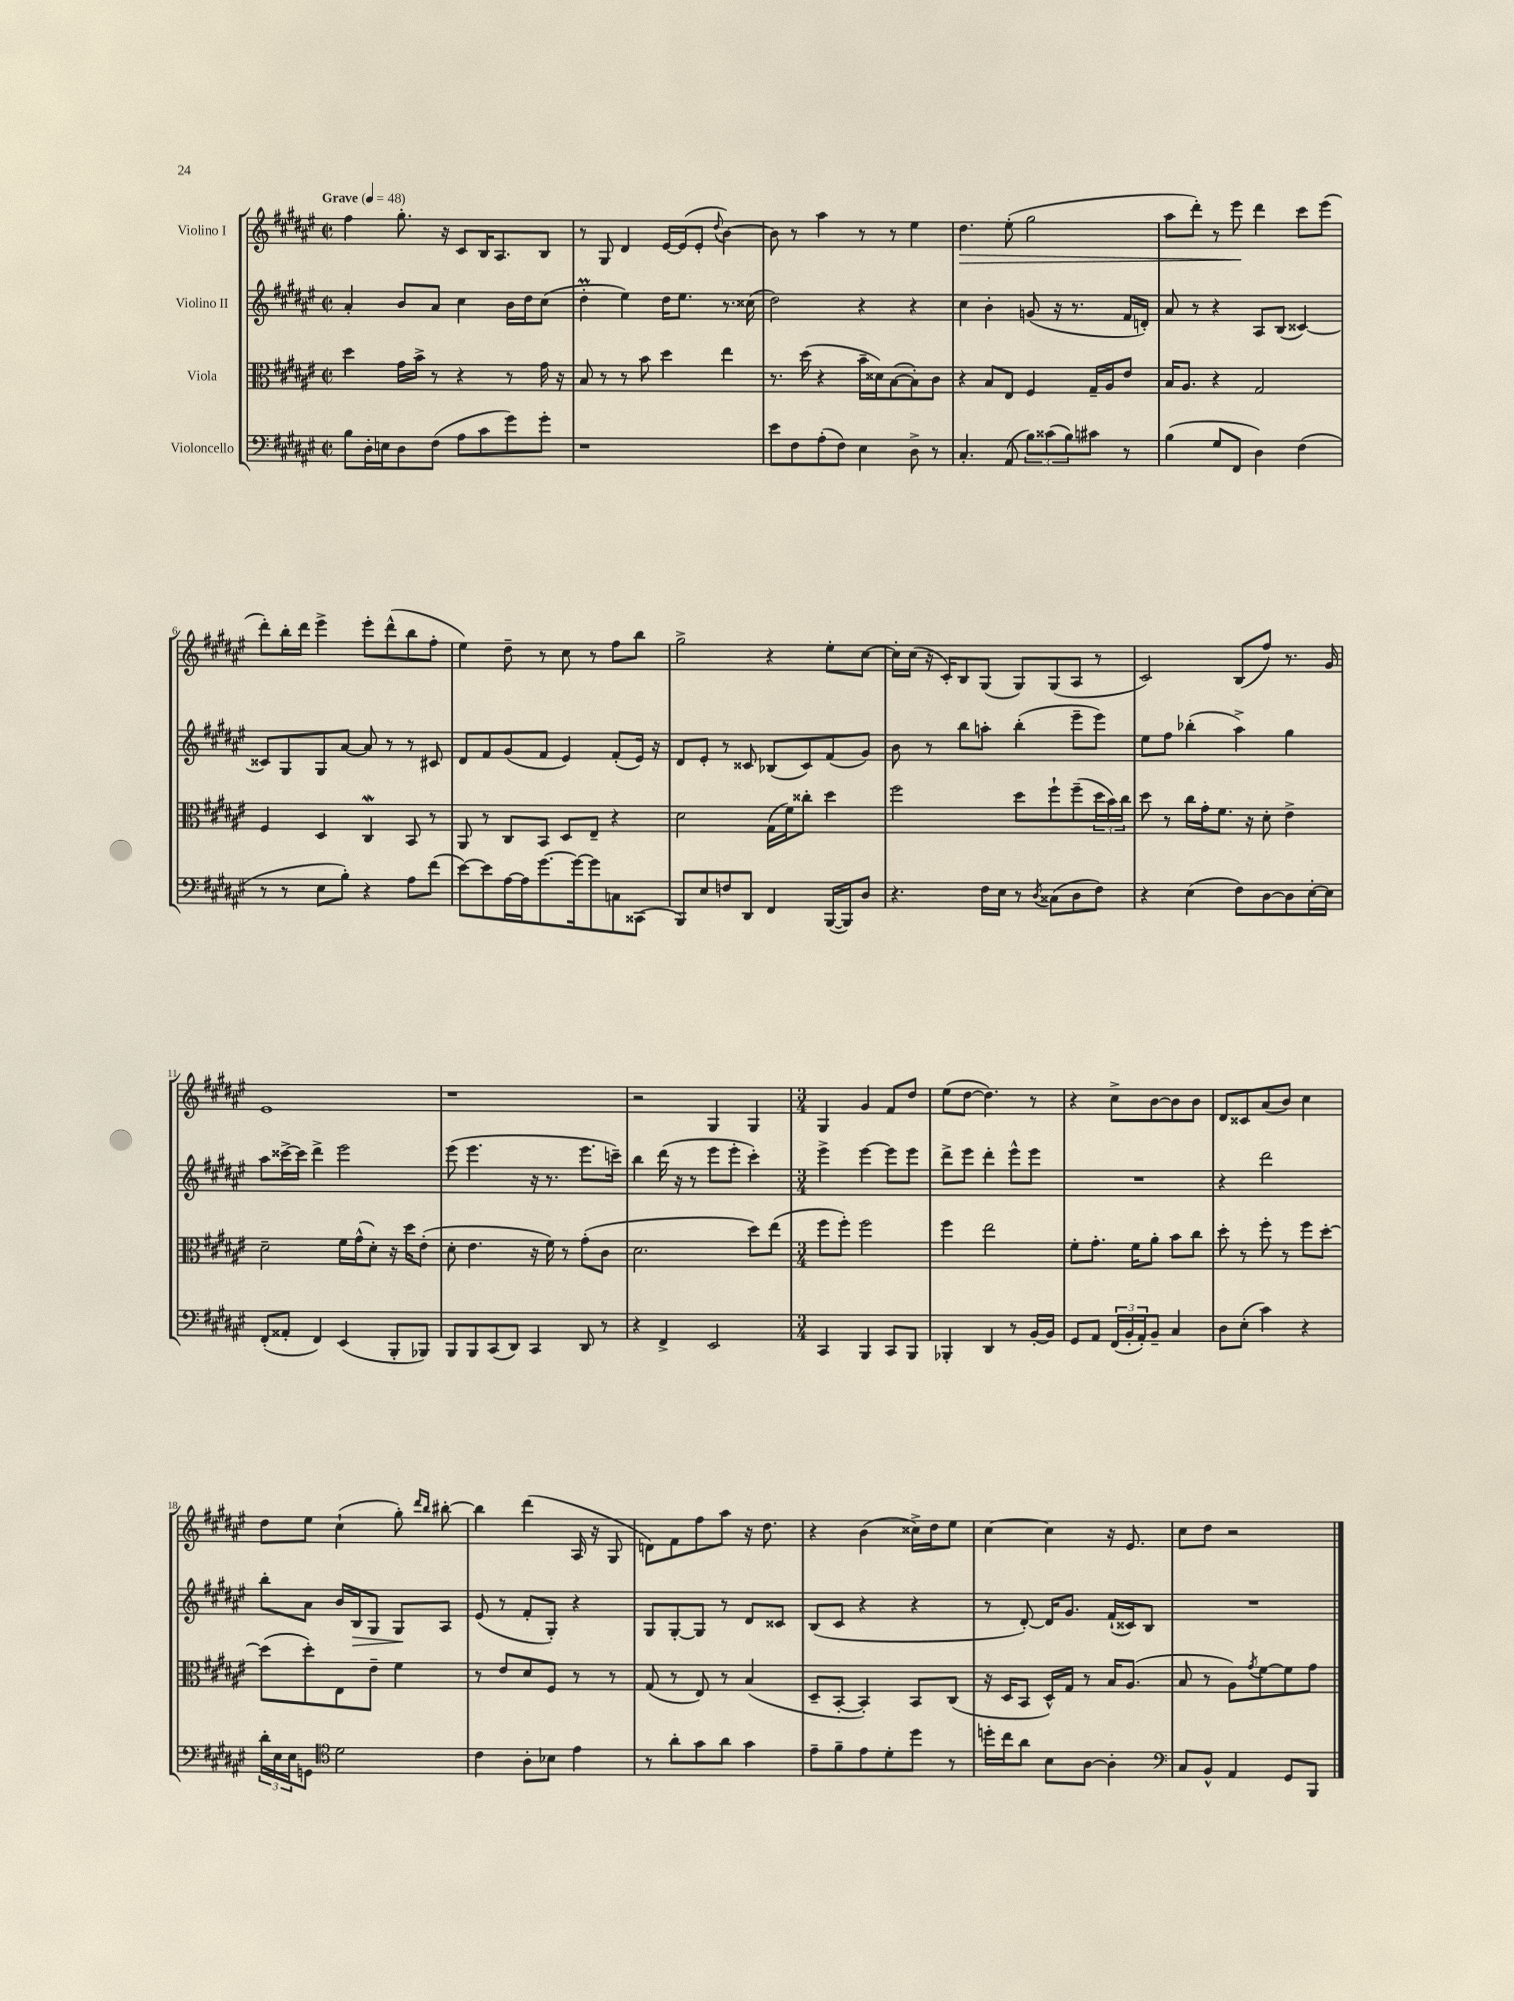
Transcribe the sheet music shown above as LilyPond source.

<<
\new StaffGroup <<
\new Staff = "s0" \with { instrumentName = "Violino I" } {
    \clef treble \key fis \major \defaultTimeSignature \time 2/2 \tempo "Grave" 4 = 48
    fis''4 gis''8.-. r16 cis'8 b16 ais8. b8 |
    r8 gis8 dis'4 eis'16~ eis'16( eis'8-. \appoggiatura { dis''8 } b'4~) |
    b'8 r8 ais''4 r8 r8 eis''4 |
    dis''4.\> eis''8-.( gis''2 |
    ais''8 dis'''8-.) r8 eis'''8\! dis'''4 cis'''8 eis'''8( |
    dis'''8-.) b''16-. dis'''16 eis'''4-> eis'''8-. dis'''8-^( b''8 fis''8-. |
    eis''4) dis''8-- r8 cis''8 r8 fis''8 b''8 |
    gis''2-> r4 eis''8-. cis''8~ |
    cis''16-. cis''16( r16 cis'16-.) b8 gis8( gis8) gis8( ais8 r8 |
    cis'2) b8( fis''8) r8. gis'16 |
    eis'1 |
    r1 |
    r2 gis4 gis4 |
    \numericTimeSignature \time 3/4 gis4 gis'4 fis'8 dis''8 |
    eis''8( dis''8~ dis''4.) r8 |
    r4 cis''8-> b'8~ b'8 b'8 |
    dis'8 cisis'8 ais'8( b'8) cis''4 |
    dis''8 eis''8 cis''4-!( gis''8-.) \grace { dis'''16 b''16 } bis''8~-. |
    bis''4 dis'''4( ais16 r16 gis8 |
    d'8) fis'8 fis''8 ais''8 r16 dis''8. |
    r4 b'4( cisis''16->) dis''16 eis''8 |
    cis''4~ cis''4 r16 eis'8. |
    cis''8 dis''8 r2 \bar "|." |
}
\new Staff = "s1" \with { instrumentName = "Violino II" } {
    \clef treble \key fis \major \defaultTimeSignature \time 2/2
    ais'4-. b'8 ais'8 cis''4 b'16 dis''16 cis''8( |
    dis''4-.\prall eis''4) dis''16 eis''8. r8. cisis''16( |
    dis''2) r4 r4 |
    cis''4 b'4-. g'8( r16 r8. fis'16 d'16-.) |
    ais'8 r8 r4 ais8 b8( cisis'4~) |
    cisis'8 gis8 gis8 ais'8~ ais'8 r8 r8 cis'8 |
    dis'8 fis'8 gis'8( fis'8 eis'4) fis'8-.( eis'16) r16 |
    dis'8 eis'8-. r8 cisis'8 bes8( cisis'8) fis'8( gis'8) |
    b'8 r8 b''8 a''8-. b''4-.( eis'''8-- eis'''8) |
    eis''8 fis''8 bes''4-.( ais''4->) gis''4 |
    ais''8 cisis'''16~-> cisis'''16 dis'''4-> eis'''2 |
    eis'''8( eis'''4. r16 r8. eis'''8. c'''16--) |
    b''4 dis'''16( r16 r8 eis'''8 eis'''8-. cis'''4-.) |
    \numericTimeSignature \time 3/4 eis'''4-> eis'''4~ eis'''8 eis'''8 |
    dis'''8-> eis'''8 dis'''4-. eis'''8-^ eis'''8 |
    R2. |
    r4 dis'''2 |
    b''8-. ais'8 b'16 b16\> gis8 gis8\! ais8 |
    eis'8( r8 fis'8-. gis8-.) r4 |
    gis8 gis8~-. gis8 r8 dis'8 cisis'8 |
    b8( cis'8 r4 r4 |
    r8 dis'8~-.) dis'16 gis'8. fis'16-!( cisis'16) b8 |
    R2. \bar "|." |
}
\new Staff = "s2" \with { instrumentName = "Viola" } {
    \clef alto \key fis \major \defaultTimeSignature \time 2/2
    dis''4 gis'16 b'16-> r8 r4 r8 gis'16 r16 |
    b8 r8 r8 b'8 dis''4 eis''4 |
    r8. dis''16( r4 b'16-- disis'16) b8~( b8-.) cis'8 |
    r4 b8 eis8 fis4 gis16-- ais16 eis'8 |
    b16 ais8. r4 gis2 |
    fis4 dis4 cis4\mordent b,8 r8 |
    ais,8 r8 cis8 b,8 dis8 eis8-- r4 |
    dis'2 gis16( fis'16) cisis''8-. dis''4 |
    fis''2 dis''8 fis''8-! fis''8--( \tuplet 3/2 { dis''16 b'16) cis''16 } |
    dis''8 r8 cis''16 gis'16-. fis'8. r16 dis'8-. eis'4-> |
    dis'2-- fis'16 gis'16-^( dis'8-.) r16 dis''16 eis'8-.( |
    dis'8-. eis'4. r16 fis'16) r8 gis'8-.( cis'8 |
    dis'2. dis''8) eis''8( |
    \numericTimeSignature \time 3/4 fis''8 fis''8-.) fis''2 |
    fis''4 eis''2 |
    fis'8-. gis'8.-. fis'16 ais'8-. b'8 cis''8 |
    dis''8-. r8 fis''8-. r8 fis''8 dis''8~-. |
    dis''8( dis''8-.) eis8 eis'8-- fis'4 |
    r8 eis'8 dis'8 fis8 r8 r8 |
    gis8( r8 eis8) r8 b4( |
    dis8-- b,8~-. b,4-.) b,8 cis8( |
    r16 dis16 b,8 dis16-^) gis16 r8 b16 ais8.( |
    b8 r8 ais8) \acciaccatura { gis'8 } fis'8~ fis'8 gis'8 \bar "|." |
}
\new Staff = "s3" \with { instrumentName = "Violoncello" } {
    \clef bass \key fis \major \defaultTimeSignature \time 2/2
    b8 dis16-. e16 dis8 fis8( ais8 cis'8 gis'8) gis'8-. |
    r1 |
    eis'8 fis8 ais8-.( fis8) eis4 dis8-> r8 |
    cis4.-. ais,8( \tuplet 3/2 { b8) cisis'8( b8) } cis'8 r8 |
    b4( gis8 fis,8 dis4) fis4( |
    r8 r8 eis8 b8-.) r4 ais8 fis'8( |
    eis'8~) eis'8 ais16~ ais16 gis'8.~ gis'16~ gis'8 c8 cisis,8( |
    b,,8) eis8 f8 dis,8 fis,4 b,,16~( b,,16) dis8 |
    r4. fis16 eis16 r8 \acciaccatura { dis8 } cisis8( dis8 fis8) |
    r4 eis4( fis8) dis8~ dis8 eis16~-. eis16 |
    fis,8-.( aisis,8-. fis,4) eis,4( b,,8-. bes,,8) |
    b,,8 b,,8 cis,8( dis,8) cis,4 dis,8 r8 |
    r4 fis,4-> eis,2 |
    \numericTimeSignature \time 3/4 cis,4 b,,4 cis,8 b,,8 |
    bes,,4-. dis,4 r8 b,16~-. b,16 |
    gis,8 ais,8 \tuplet 3/2 { fis,16( b,16-. ais,16-.) } b,8-- cis4 |
    dis8 eis8-.( cis'4) r4 |
    \tuplet 3/2 { dis'16-. eis16 eis16 } g,8 \clef tenor dis'2 |
    cis'4 ais8-. bes8 eis'4 |
    r8 ais'8-. gis'8 ais'8 gis'4 |
    eis'8-- fis'8-- eis'8 dis'8-. dis''8 r8 |
    d''16-. cis''16 ais'8 b8 ais8~ ais4-. |
    \clef bass cis8 b,8-^ ais,4 gis,8 b,,8 \bar "|." |
}
>>
>>
